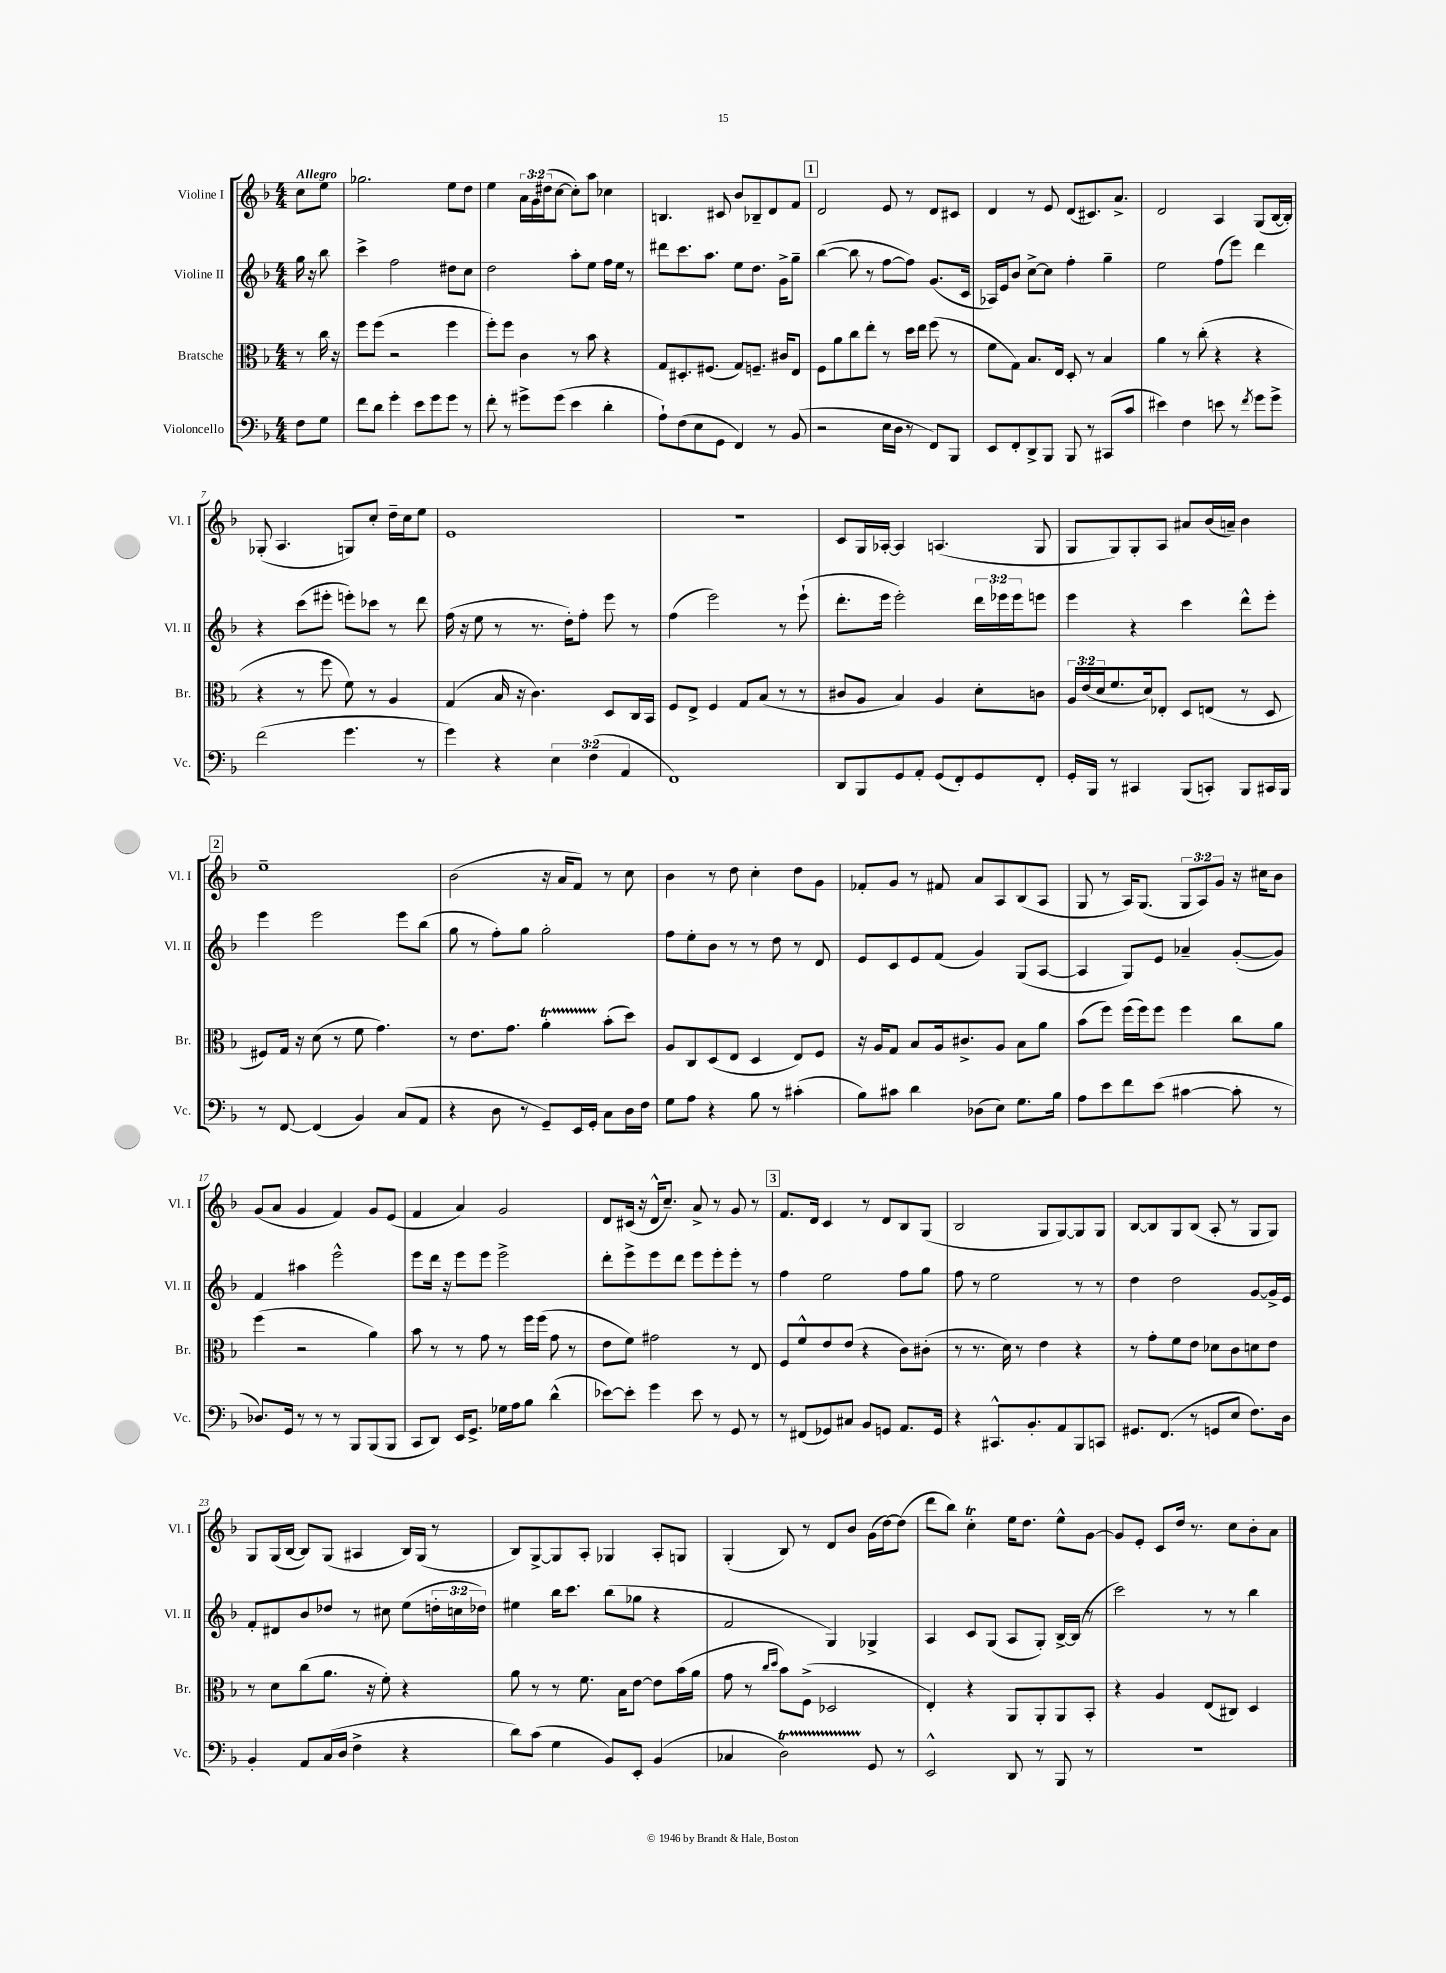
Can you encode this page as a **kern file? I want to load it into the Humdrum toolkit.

**kern	**kern	**kern	**kern
*part4	*part3	*part2	*part1
*staff4	*staff3	*staff2	*staff1
*I"Violoncello	*I"Bratsche	*I"Violine II	*I"Violine I
*I'Vc.	*I'Br.	*I'Vl. II	*I'Vl. I
*clefF4	*clefC3	*clefG2	*clefG2
*k[b-]	*k[b-]	*k[b-]	*k[b-]
*M4/4	*M4/4	*M4/4	*M4/4
=	=	=	=
!	!	!	!LO:TX:a:B:t=Allegro
8F\L	8r	16gg\	8cc\L
.	.	16r	.
8G\J	16cc\	8bb-\	8ee\J
.	16r	.	.
=1	=1	=1	=1
8f\L	8ff\L	4ccc^\	2.gg-X\
8d\J	(8ff\J	.	.
4g'\	2r	2ff\	.
8e\L	.	.	.
8g\	.	.	.
8g\J	4ff\	8dd#X\L	8ee\L
8r	.	8cc\J	8dd\J
=2	=2	=2	=2
8f'\	8ff'\L)	2dd\	4ee\
8r	8ff\J	.	.
8g#X^\L	4c\	.	24a\LL
.	.	.	24g\
.	.	.	(24dd#X\J
(8g#\J	.	.	[8cc\J
4e\	8r	8aa'\L	8cc'\L])
.	8b-\	8ee\J	8aa\J
4d'\	4r	16ff\LL	4cc-X\
.	.	16ee\JJ	.
.	.	8r	.
=3	=3	=3	=3
8A`\L)	8G/L	8ddd#X\L	4.Bn/
(8F\	8.D#X'/	8.ccc\	.
8E\	.	.	.
.	(8.F#X/J	8.aa\J	.
8GG\J	.	.	8c#X/
4FF/)	8G/L)	8ee\L	8b-/L
.	8.Fn~/J	8.dd\J	8B-X~/
8r	.	.	8d/
.	16c#X/KL	16g^\KL	.
(8BB-/	8E/J	8gg~\J	8f/J
!!LO:REH:place=s1:t=1
=4	=4	=4	=4
2r	8F\L	([4bb-\	2d/
.	8a\	.	.
.	8cc\	8bb-\]	.
.	8ee'\J	8r	.
16E\LL	8r	[8ff\L	8e/
16D\JJ	.	.	.
8r	16dd\LL	8ff\J])	8r
.	16ee\JJ	.	.
8FF/L)	(8ff\	(8.g/L	8d/L
8BBB-/J	8r	.	8c#X/J
.	.	16c/Jk	.
=5	=5	=5	=5
8EE/L	8f\L	16A-X/LL)	4d/
.	.	16e/J	.
8FF'/	8G\J)	8b-/J	.
8DD^/	8.B-/L	[8cc^\L	8r
8BBB-/J	.	8cc\J]	8e/
.	16E/Jk	.	.
8BBB-/	8D'/	4ff'\	(8d/L
8r	8r	.	8.c#X/)
(8CC#X/L	4B-/	4gg~\	.
.	.	.	8.a^/J
8c/J	.	.	.
=6	=6	=6	=6
4e#X\)	4a\	2ee\	2d/
4F\	8r	.	.
.	(8cc'\	.	.
8en\	4r	(8ff\L	4A/
8r	.	8eee\J)	.
8qf/	.	.	.
8g\L	4r	4ddd\	(8G/L
8g^\J	.	.	[16B-/L
.	.	.	16B-'/JJ])
!!LO:LB:g=z
=7	=7	=7	=7
(2f\	4r	4r	(8G-X'/
.	.	.	4.A/
.	8r	(8ccc\L	.
.	8ff\	8eee#X'\J	.
4.g\	8f\)	8eeen'\L)	8Gn/L)
.	8r	8ccc-X\J	8cc'/J
.	4A/	8r	16dd~\LL
.	.	.	16cc\J
8r	.	8ddd\	8ee\J
=8	=8	=8	=8
4g\)	(4G/	(16ff\	1e
.	.	16r	.
.	.	8ee\	.
4r	16B-/	8r	.
.	16r	.	.
.	4.c\)	8.r	.
6E\	.	.	.
.	.	16dd'\KL)	.
.	.	8ff'\J	.
(6F\	.	.	.
.	8D/L	8eee\	.
6AA/	.	.	.
.	16C/L	8r	.
.	16BB-/JJ	.	.
=9	=9	=9	=9
1FF)	8F/L	(4ff\	1r
.	8E^/J	.	.
.	4F/	2eee\)	.
.	8G/L	.	.
.	(8B-/J	.	.
.	8r	8r	.
.	8r	(8eee`\	.
=10	=10	=10	=10
8DD/L	8c#X/L	8.ddd'\L	8c/L
8BBB-/	8A/J	.	16G/L
.	.	16eee\Jk	[16A-X'/JJ
8GG/	4B-/)	2eee'\)	4A-/]
8AA'/J	.	.	.
(8GG/L	4A/	.	(4.An/
8FF'/)	.	.	.
8GG/	8d'\L	24ddd\LL	.
.	.	24eee-X\	.
.	.	24eee-\J	.
8FF'/J	8cn\J	8eeen\J	8G/
=11	=11	=11	=11
16GG'/LL	24A/LL	4eee\	8G/L
.	(24e/	.	.
16BBB-/JJ	.	.	.
.	24d/J	.	.
8r	8.f/	.	8G/)
4CC#X/	.	4r	8G'/
.	16d/k)	.	.
.	8E-X'/J	.	8A/J
(8BBB-/L	8D/L	4ccc\	8a#X/L
8CCn'/J)	(8En/J	.	(16b-/L
.	.	.	16an~/JJ)
8BBB-/L	8r	8ddd^^\L	4b-\
16CC#X/L	8D/	8eee'\J	.
16BBB-/JJ	.	.	.
!!LO:LB:g=z
!!LO:REH:place=s1:t=2
=12	=12	=12	=12
8r	8F#X/L)	4eee\	1ee~
[8FF/	16G/Jk	.	.
.	16r	.	.
(4FF/]	(8d\	2eee\	.
.	8r	.	.
4BB-/)	8f\	.	.
.	4.g\)	.	.
(8C/L	.	8eee\L	.
8AA/J	.	(8bb-\J	.
=13	=13	=13	=13
4r	8r	8gg\	(2b-\
.	8.e\L	8r	.
8D\	.	8ff'\L)	.
.	8.g\J	.	.
8r	.	8gg\J	.
8GG~/L)	4at'\	2gg'\	16r
.	.	.	16a/KL
16EE/L	.	.	8f/J)
16GG'/JJ	.	.	.
8C\L	(8b-'\L	.	8r
16D\L	8dd\J)	.	8cc\
16F\JJ	.	.	.
=14	=14	=14	=14
8G\L	8A/L	8ff\L	4b-\
8A\J	8C/	8ee'\	.
4r	(8D/	8b-\J	8r
.	8E/J	8r	8dd\
8B-\	4D/	8r	4cc'\
8r	.	8dd\	.
(4c#X'\	8E/L)	8r	8dd\L
.	8F/J	8d/	8g\J
=15	=15	=15	=15
8B-\L)	16r	8e/L	8f-X'/L
.	16A/KL	.	.
8c#X\J	8G/J	8c/	8g/J
4d\	8B-/L	8e/	8r
.	16A/k	(8f/J	8f#X/
.	8.c#X^/	.	.
(8D-X\L	.	4g/)	8a/L
8E\J)	8A/J	.	8A/
8.G\L	8B-\L	(8G/L	(8B-/
.	8a\J	[8A/J	8A/J
16B-\Jk	.	.	.
=16	=16	=16	=16
8A\L	(8b-\L	4A/]	8G/
8e\	8ff\J)	.	8r
8f\	(16ff\LL	8G/L)	16A/KL)
.	16ff\J)	.	(8.G/J
(8e\J	8ff\J	8e/J	.
[4c#X\	4ff\	4a-X~/	12G/L
.	.	.	12A/)
.	.	.	12g/J
8c#'\]	8cc\L	([8g'/L	16r
.	.	.	16cc#X\KL
8r	8a\J	8g/J])	8b-\J
!!LO:LB:g=z
=17	=17	=17	=17
8.D-X/L)	(4ff\	4f/	(8g/L
.	.	.	8a/J
16GG/Jk	.	.	.
8r	2r	4aa#X\	4g/
8r	.	.	.
8r	.	2eee^^\	4f/)
8BBB-/L	.	.	.
(8BBB-/	4a\)	.	8g/L
8BBB-/J	.	.	(8e/J
=18	=18	=18	=18
8CC/L	8b-\	8eee\L	4f/
8DD/J)	8r	16ddd\Jk	.
.	.	16r	.
16EE/KL	8r	8eee\L	4a/)
8.GG^/J	.	.	.
.	8g\	8eee\J	.
16G-X\LL	8r	2eee^\	2g/
16A\J	.	.	.
8B-\J	16ff\LL	.	.
.	(16ff\JJ	.	.
(4d^^\	8g\	.	.
.	8r	.	.
=19	=19	=19	=19
[8e-X\L)	8e\L	8ddd'\L	8d/L
8e-'\J]	8f\J)	8eee^\	(16c#X/Jk
.	.	.	16r
4g\	2g#X\	8eee\	16d^^/KL
.	.	.	8.cc~/J)
.	.	8ddd\J	.
8e-\	.	8eee\L	8a^/
8r	.	8eee'\	8r
8GG/	8r	8eee'\J	8g/
8r	8E/	8r	8r
!!LO:REH:place=s1:t=3
=20	=20	=20	=20
8r	8F/L	4ff\	8.f/L
(8FF#X/L	8f^^/	.	.
.	.	.	16d/Jk
8GG-X/)	8e/	2ee\	4c/
8C#X/J	(8e/J	.	.
8BB-/L	4r	.	8r
8GGn/J	.	.	8d/L
8.AA/L	8c\L)	8ff\L	8B-/
.	(8c#X'\J	8gg\J	(8G/J
16GG/Jk	.	.	.
=21	=21	=21	=21
4r	8r	8ff\	2B-/
.	8.r	8r	.
8.CC#X^^/L	.	2ee\	.
.	16d\)	.	.
.	8r	.	.
8.BB-'/	.	.	.
.	4e\	.	8G/L
8AA/	.	.	[8G/)
8BBB-/	4r	8r	8G/]
8CCn/J	.	8r	8G/J
=22	=22	=22	=22
8.GG#X/L	8r	4dd\	[8B-/L
.	8g'\L	.	8B-/]
(8.FF/J	.	.	.
.	8f\	2dd\	8G/
8r	8e\J	.	(8B-/J
8GGn/L	8d-X\L	.	8A'/
8E/J	8c\	.	8r
8.F\L)	8dn\	[8g/L	8G/L
.	8e\J	16g^/L]	8G/J)
16D\Jk	.	16e/JJ	.
!!LO:LB:g=z
=23	=23	=23	=23
4BB-'/	8r	8f'/L	8G/L
.	8d\L	8d#X/	(16G/L
.	.	.	[16B-/JJ
8AA/L	(8cc\	8b-/	8B-/L])
(16C/L	8.a\J	8dd-X/J	(8G/J
16D/JJ	.	.	.
4F^\	.	8r	4A#X/
.	16r	.	.
.	8f'\)	8cc#X\	.
4r	4r	(8ee\L	16B-/LL)
.	.	.	(16G/JJ
.	.	24ddn'\L	8r
.	.	24ccn\	.
.	.	24dd-X\JJ)	.
=24	=24	=24	=24
8d\L)	8a\	4ee#X\	8B-/L)
(8c\J	8r	.	[8G^/
4G\	8r	16bb-\KL	8G/]
.	.	8.ccc\J	.
.	8.f\	.	8A'/J
8BB-/L)	.	(8bb-\L	4G-X/
.	16B-\KL	.	.
8EE'/J	[8e\J	8gg-X\J	.
(4BB-/	8e\L]	4r	8A'/L
.	(16b-\L	.	8Gn/J
.	16a\JJ	.	.
=25	=25	=25	=25
4C-X/	8g\	2f/	(4G'/
.	8r	.	.
.	16qqcc/LL	.	.
.	16qqdd/JJ	.	.
2DT\)	8b-\L)	.	8B-/)
.	(8F^\J	.	8r
.	2D-X/	4G/)	8d/L
.	.	.	8b-/J
8GG/	.	4G-X^/	(16g\LL
.	.	.	[16dd\J)
8r	.	.	(8dd\J]
=26	=26	=26	=26
2EE^^/	4E'/)	4A/	8ddd\L
.	.	.	8bb-\J)
.	4r	8c/L	4ccT'\
.	.	(8G/J	.
8DD/	8AA/L	8A/L	16ee\KL
.	.	.	8.dd\J
8r	8AA'/	8G'/J)	.
8BBB-/	8AA/	[16B-^/LL	8ee^^\L
.	.	(16B-/JJ]	.
8r	8BB-'/J	8r	[8g\J
=27	=27	=27	=27
1r	4r	2ccc\)	8g/L]
.	.	.	8e'/J
.	4A/	.	8c/L
.	.	.	16dd/Jk
.	.	.	8.r
.	(8E/L	8r	.
.	8C#X/J)	8r	8cc\L
.	4D/	4bb-\	8b-'\
.	.	.	8a\J
==	==	==	==
*-	*-	*-	*-
